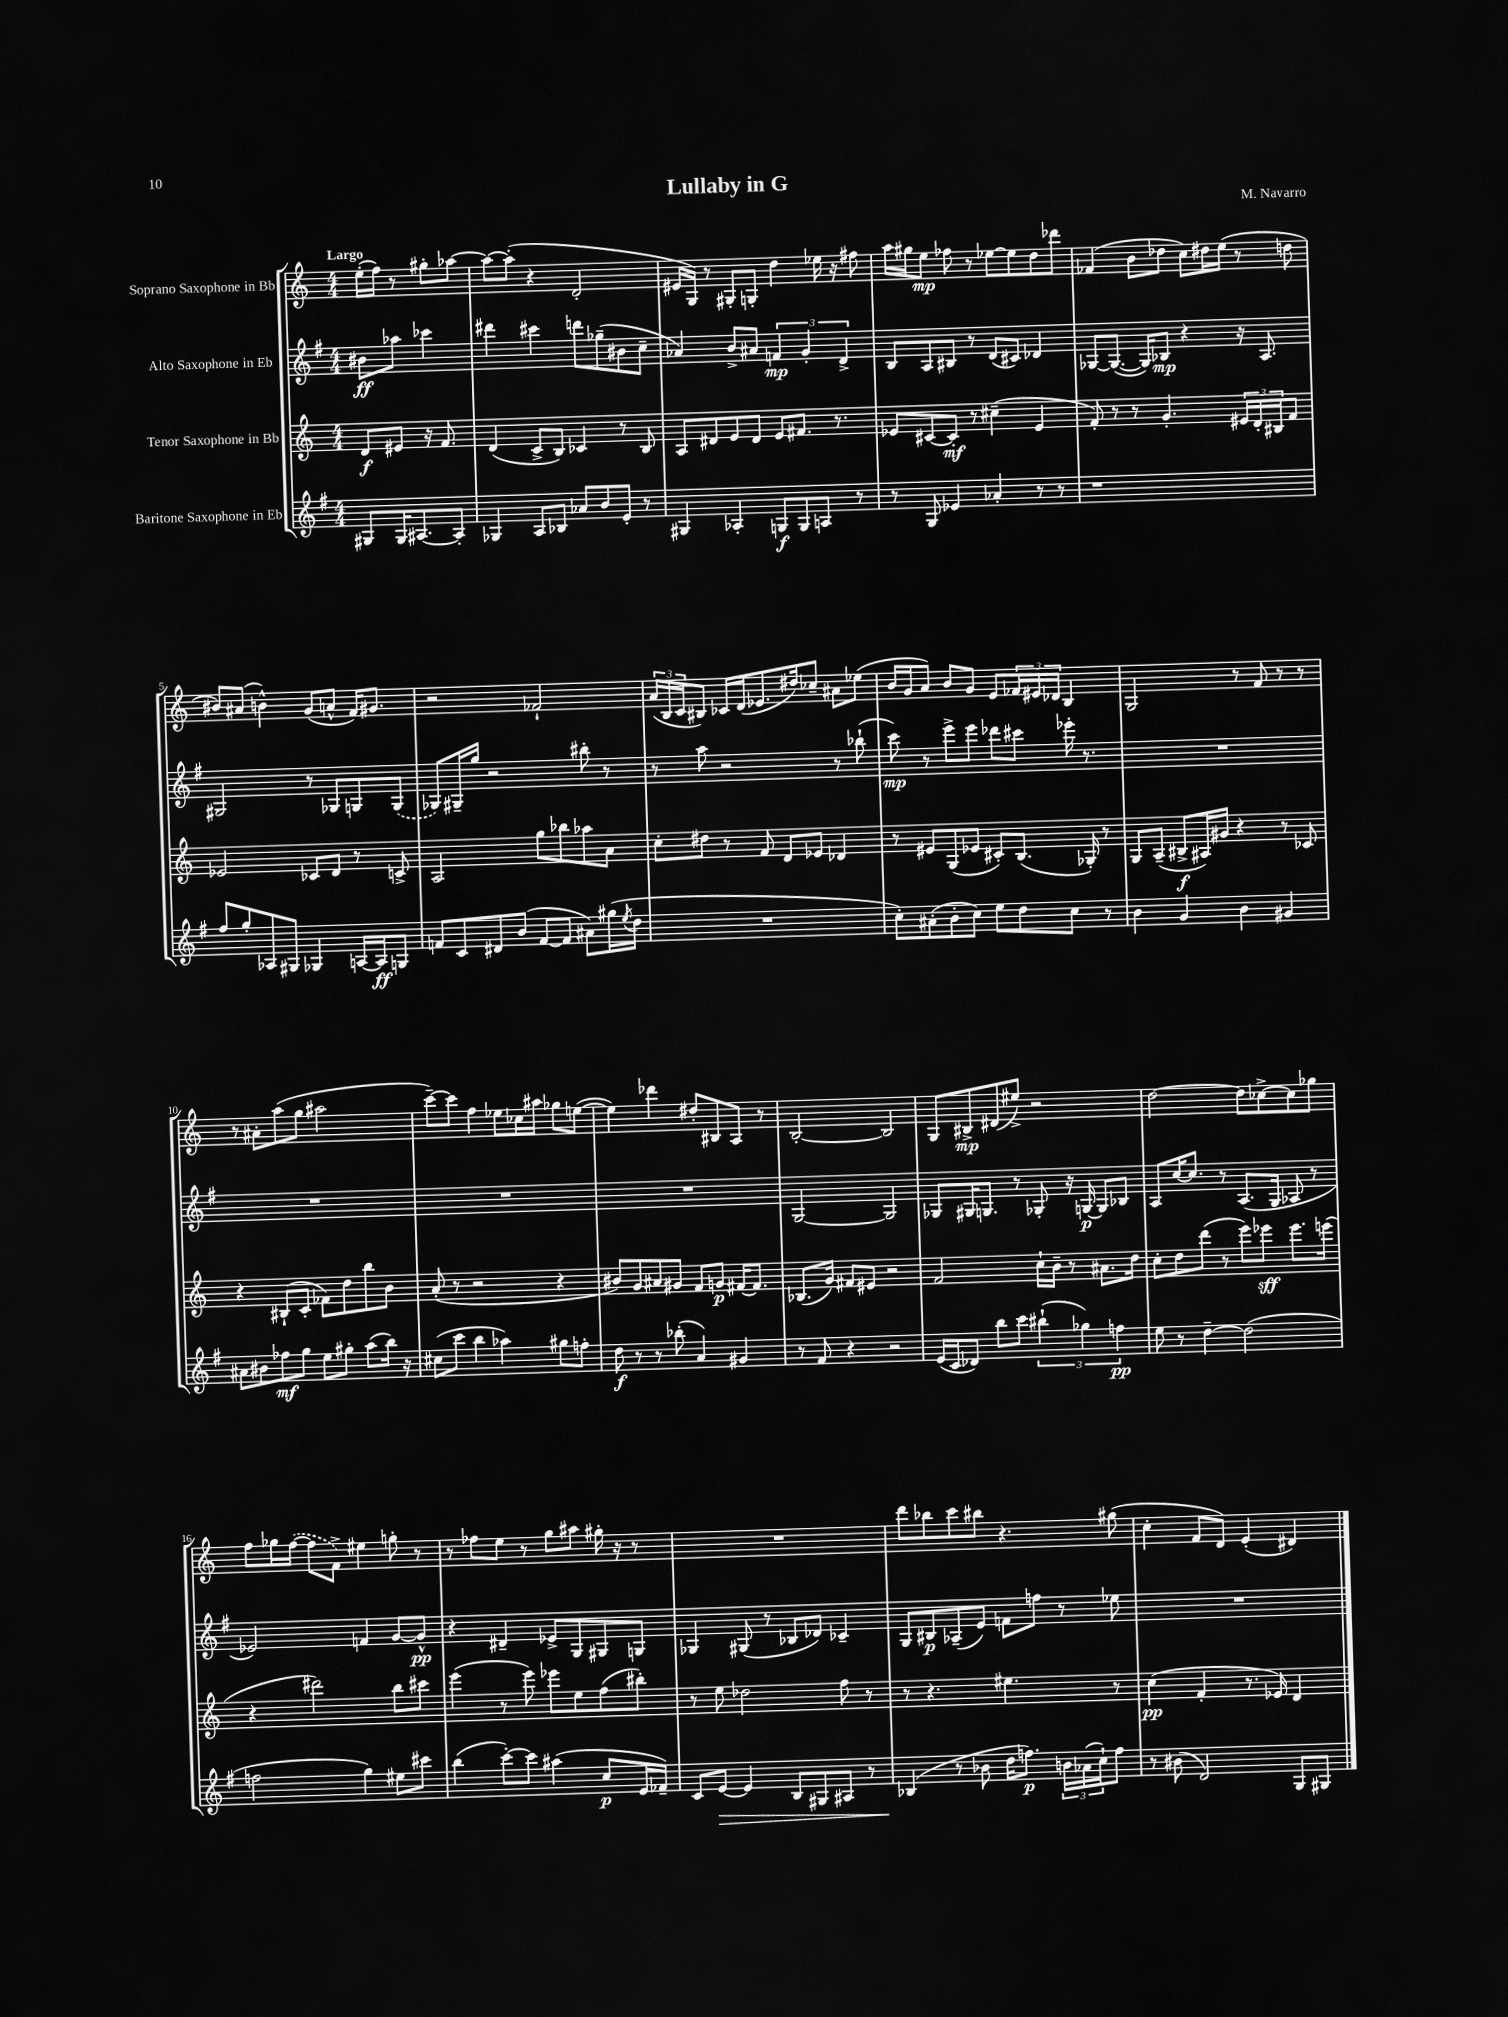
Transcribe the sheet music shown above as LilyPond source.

\header { title = "Lullaby in G" composer = "M. Navarro" }
<<
\new StaffGroup <<
\new Staff = "s0" \with { instrumentName = "Soprano Saxophone in Bb" } {
    \clef treble \key c \major \numericTimeSignature \time 4/4 \partial 2 \tempo "Largo"
    e''16-.( f''16) r8 gis''8-. aes''8~ |
    aes''8~ aes''8-.( r4 d'2-. |
    eis'16 g16) r8 gis8-. g8-. d''4 ees''16 r16 fis''8 |
    a''16 gis''16 e''8\mp fes''8 r8 ees''8~ ees''8 d''8 des'''8 |
    fes'4( b'8 des''8 c''8) dis''16 e''16( r8 d''8 |
    bis'8) ais'8( b'4-^) g'8( a'8-^ f'16) gis'8. |
    r2 fes'2-! |
    \tuplet 3/2 { a'16( b16 c'16 } bis8) ces'16 d'16( ees'8. dis''16) ces''8-- ais'8 ees''8( |
    b'16 g'16 a'8) b'8 g'8 e'8 \tuplet 3/2 { fes'16 eis'16 des'16 } b4 |
    g2 r8 f'8 r8 r8 |
    r8 ais'8-. a''8( g''8 ais''2 |
    c'''8~--) c'''8 f''4 ees''8 ces''16 ais''16 ges''8 e''8~( |
    e''4) des'''4 dis''8-. bis8 a8 r8 |
    b2~-. b2 |
    g8 bis8->\mp dis'8( eis''8->) r2 |
    d''2~ d''8 ces''8~-> ces''8 ges''8 |
    f''8 ges''16 \once \slurDashed f''16~( f''8 f'8->) eis''4 g''8-. r8 |
    r8 fes''8 e''8 r8 g''8 ais''8 gis''16-. r16 r8 |
    R1 |
    d'''8 bes''8 c'''8 bis''8 r4. gis''8( |
    c''4-. f'8 d'8) e'4-.( dis'4) \bar "|." |
}
\new Staff = "s1" \with { instrumentName = "Alto Saxophone in Eb" } {
    \clef treble \key g \major \numericTimeSignature \time 4/4 \partial 2
    bis'8\ff aes''8 ces'''4 |
    dis'''4 cis'''4 d'''8 ges''8--( bis'8 c''8-- |
    aes'4) b'8-> ais'8 \tuplet 3/2 { f'4\mp g'4-. d'4-> } |
    b8 a8 bis8 r8 d'8( cis'8) des'4 |
    ges8~ ges8.~( ges16) bes8\mp r4 r16 a8. |
    gis2 r8 ges8 g8 \once \slurDashed g8( |
    ges8) gis16-- g''16 r2 bis''8-. r8 |
    r8 a''8 r2 r8 bes''8-!( |
    c'''8\mp) r8 e'''8-> e'''8 des'''8 cis'''8 ees'''16-. r8. |
    R1 |
    R1 |
    R1 |
    R1 |
    g2~ g2 |
    ges8 gis16 g8. r8 ges8-. r16 g16~\p g8 bes8 |
    a8 c''16~ c''8. r8 a8.( g16 aes8 r8 |
    ees'2) f'4 g'8~ g'8-^\pp |
    r4 dis'4-- ees'8-> g8 gis8 g8 |
    ges4 gis8( r8 bes8 des'8) ces'4-- |
    g8 bis8\p aes8--( e'8) f'8 f''8 r8 ees''8 |
    R1 \bar "|." |
}
\new Staff = "s2" \with { instrumentName = "Tenor Saxophone in Bb" } {
    \clef treble \key c \major \numericTimeSignature \time 4/4 \partial 2
    d'8\f eis'8 r16 f'8. |
    d'4( c'8-> b8) ces'4 r8 b8 |
    a8 dis'8 e'8 dis'8 e'8 fis'8. r8. |
    ees'8 cis'8~ cis'8-.\mf r8 cis''4--( ees'4 |
    f'8-.) r8 r8 g'4.-. \tuplet 3/2 { eis'16 d'16-. bis16 } f'8 |
    ees'2 ces'8 d'8 r8 c'8-> |
    a2 g''8 bes''8 aes''8 a'8 |
    c''8-. dis''8 r8 f'8 d'8 ees'8 des'4 |
    r8 eis'8 g8( ees'8 cis'8-.) b8.( ges16-.) r8 |
    g8 a8--( bis8->\f ais16) gis'16 r4 r8 ces'8 |
    r4 bis8-!( c'8-. fes'8) d''8 b''8 b'8 |
    a'8-.( r8 r2 r4 |
    bis'8) g'8 ais'8 gis'8 f'8 g'8\p fis'16~ fis'8. |
    bes8.( g'16) fis'8 eis'8 r2 |
    f'2 c''16-! b'16-- r8 ais'8. d''16 |
    c''8-. d''8 d'''8( r8 e'''8) ees'''8\sff ees'''8. e'''16( |
    r4 dis'''2) b''8 cis'''8 |
    e'''4( r8 e'''8) ees'''8 e''8 f''8( bis''8-.) |
    r8 e''8 des''2 f''8 r8 |
    r8 r4. eis''4. r8 |
    c''4\pp( f'4-. r8. ees'16) d'4 \bar "|." |
}
\new Staff = "s3" \with { instrumentName = "Baritone Saxophone in Eb" } {
    \clef treble \key g \major \numericTimeSignature \time 4/4 \partial 2
    gis8 gis16 ais8.~ ais8-. |
    ges4 a8 bes8 aes'8 b'8 e'8-. r8 |
    gis4 aes4-. g8\f g8 a8 r8 |
    r8 g8 ees'4 aes'4-. r8 r8 |
    r1 |
    fis''8 g''8-. aes8 gis8 ges4 a16~ a16\ff g8 |
    f'8 c'8 dis'8 b'8( f'8~ f'8 ais'8) gis''16( \acciaccatura { e''8 } d''16 |
    R1 |
    c''8-.) ais'8-.( b'8-. c''8) e''8 d''8 c''8 r8 |
    b'4 g'4 b'4 gis'4 |
    ais'8 bis'8 fes''8\mf g''8 e''8 gis''8-. a''8( b''16) r16 |
    cis''8( c'''8 b''4 aes''4) gis''8 f''8-. |
    d''8\f r8 r8 bes''8-.( a'4) gis'4 |
    r8 fis'8 r4 r2 |
    e'16( c'16 des'8) b''8 c'''8 \tuplet 3/2 { bis''4-!( ges''4) f''4\pp } |
    e''8 r8 d''4~-- d''2( |
    f''2 g''4) eis''8 cis'''8 |
    b''4( c'''8~-.) c'''8 ais''4( c''8\p e'16 fes'16--) |
    c'8 e'8~\> e'4 b8 gis8 ais8 r8 |
    bes4\!( r8 bes'8 d''16 f''8.\p) \tuplet 3/2 { b'16 aes'16( c''16-!) } f''8 |
    r8 bis'8( d'2) g8 gis8 \bar "|." |
}
>>
>>
